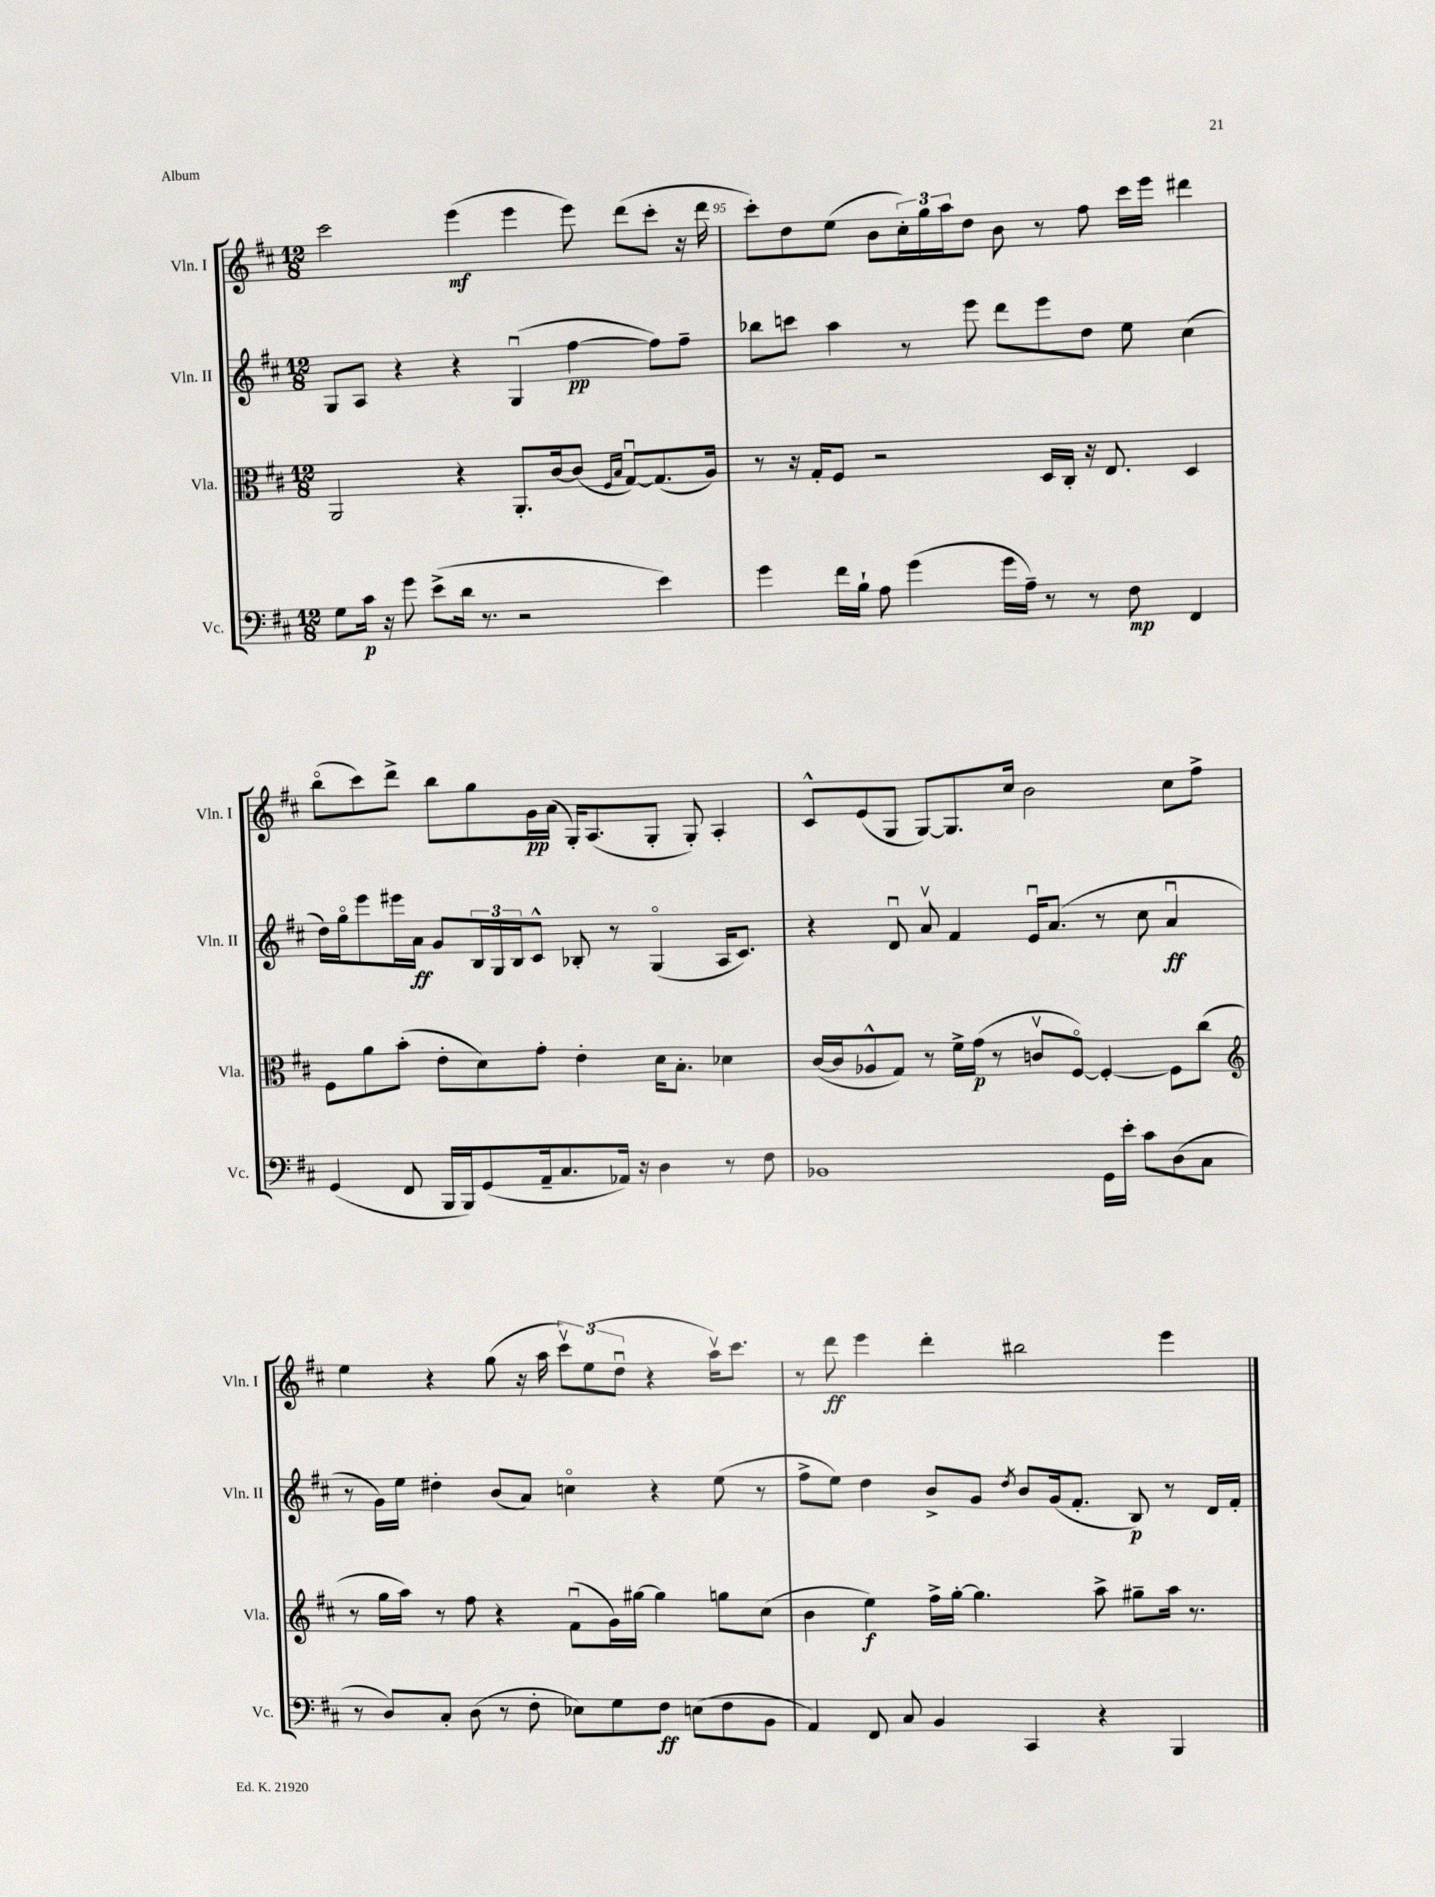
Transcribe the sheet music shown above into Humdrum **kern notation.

**kern	**dynam	**kern	**dynam	**kern	**dynam	**kern	**dynam
*part4	*part4	*part3	*part3	*part2	*part2	*part1	*part1
*staff4	*staff4	*staff3	*staff3	*staff2	*staff2	*staff1	*staff1
*I"Vc.	*	*I"Vla.	*	*I"Vln. II	*	*I"Vln. I	*
*I'Vc.	*	*I'Vla.	*	*I'Vln. II	*	*I'Vln. I	*
*clefF4	*	*clefC3	*	*clefG2	*	*clefG2	*
*k[f#c#]	*	*k[f#c#]	*	*k[f#c#]	*	*k[f#c#]	*
*M12/8	*	*M12/8	*	*M12/8	*	*M12/8	*
=94	=94	=94	=94	=94	=94	=94	=94
8G\L	.	2AA/	.	8G/L	.	2ccc#\	.
16c#\Jk	p	.	.	8A/J	.	.	.
16r	.	.	.	.	.	.	.
8g\	.	.	.	4r	.	.	.
(8e^\L	.	.	.	.	.	.	.
16d\Jk	.	4r	.	4r	.	(4eee\	mf
8.r	.	.	.	.	.	.	.
2r	.	8.AA'/L	.	(4Gu/	.	4eee\	.
.	.	[16c#/k	.	.	.	.	.
.	.	(8c#/J]	.	[4ff#\	pp	8eee\)	.
.	.	16qqF#/LL	.	.	.	.	.
.	.	16qqB/JJ	.	.	.	.	.
.	.	[8Gu/L)	.	.	.	(8ddd\L	.
4e\)	.	(8.G/]	.	8ff#\L])	.	8ccc#'\J	.
.	.	.	.	8ff#~\J	.	16r	.
.	.	16A/Jk)	.	.	.	16ddd\	.
=95	=95	=95	=95	=95	=95	=95	=95
4g\	.	8r	.	8bb-X\L	.	8ccc#'\L)	.
.	.	16r	.	8cccn\J	.	8dd\	.
.	.	16G'/KL	.	.	.	.	.
16f#\LL	.	8F#/J	.	4aa\	.	(8ee\J	.
16B`\JJ	.	.	.	.	.	.	.
8A\	.	2r	.	.	.	8b\L	.
(4g\	.	.	.	8r	.	24cc#'\L)	.
.	.	.	.	.	.	24gg\	.
.	.	.	.	.	.	24aa\J	.
.	.	.	.	8eee\	.	8dd\J	.
16g\LL	.	.	.	8ddd\L	.	8b\	.
16A~\JJ)	.	.	.	.	.	.	.
8r	.	16D/LL	.	8eee\	.	8r	.
.	.	16C#'/JJ	.	.	.	.	.
8r	.	16r	.	8dd\J	.	8ff#\	.
.	.	8.E/	.	.	.	.	.
8F#\	mp	.	.	8ee\	.	16ccc#\LL	.
.	.	.	.	.	.	16eee\JJ	.
4FF#/	.	4D/	.	(4cc#\	.	4ddd#X\	.
!!LO:LB:g=z
=96	=96	=96	=96	=96	=96	=96	=96
(4GG/	.	8F#\L	.	16dd\LL)	.	(8bb\L	.
.	.	.	.	16gg\J	.	.	.
.	.	8a\	.	8eee\	.	8ccc#\)	.
8FF#/	.	(8b'\J	.	16eee#X\L	.	8ddd^\J	.
.	.	.	.	16a\JJ	ff	.	.
16BBB/LL	.	8e'\L	.	8g/L	.	8bb\L	.
16BBB/J)	.	.	.	.	.	.	.
(8GG/	.	8d\)	.	24B/L	.	8gg\	.
.	.	.	.	24G/	.	.	.
.	.	.	.	24B/J	.	.	.
16AA~/k	.	8g'\J	.	8c#^^/J	.	16g\L	pp
8.C#/	.	.	.	.	.	(16a\JJ	.
.	.	4e'\	.	8B-X'/	.	16G'/KL)	.
.	.	.	.	.	.	(8.A/	.
16AA-X/Jk)	.	.	.	8r	.	.	.
16r	.	.	.	.	.	.	.
4D\	.	16d\KL	.	(4G/	.	8G'/J	.
.	.	8.B'\J	.	.	.	.	.
.	.	.	.	.	.	8G'/)	.
8r	.	4d-X\	.	16A/KL	.	4A'/	.
.	.	.	.	8.c#/J)	.	.	.
8F#\	.	.	.	.	.	.	.
=97	=97	=97	=97	=97	=97	=97	=97
1BB-X	.	([16c#/LL	.	4r	.	8c#^^/L	.
.	.	16c#/J]	.	.	.	.	.
.	.	8A-X^^/	.	.	.	(8e/	.
.	.	8G/J)	.	8du/	.	8G/J	.
.	.	8r	.	8av/	.	[8G/L)	.
.	.	16f#^\LL	.	4f#/	.	8.G/]	.
.	.	(16g\JJ	p	.	.	.	.
.	.	8r	.	.	.	.	.
.	.	.	.	.	.	16cc#/Jk	.
.	.	8cnv/L	.	16eu/KL	.	2b\	.
.	.	.	.	(8.a/J	.	.	.
.	.	[8F#/J)	.	.	.	.	.
16GG\LL	.	4F#'/_	.	8r	.	.	.
16e'\JJ	.	.	.	.	.	.	.
8c#\L	.	.	.	8cc#\	.	.	.
(8D\	.	8F#\L]	.	4au/	ff	8cc#\L	.
8C#\J	.	(8cc#\J	.	.	.	8ff#^\J	.
!!LO:LB:g=z
=98	=98	=98	=98	=98	=98	=98	=98
*	*	*clefG2	*	*	*	*	*
8r	.	8r	.	8r	.	4ee\	.
8D/L)	.	16gg\LL	.	16g\LL)	.	.	.
.	.	16aa\JJ)	.	16ee\JJ	.	.	.
8C#'/J	.	8r	.	4dd#X'\	.	4r	.
(8D\	.	8ff#\	.	.	.	.	.
8r	.	4r	.	(8b/L	.	(8gg\	.
8F#'\	.	.	.	8a/J)	.	16r	.
.	.	.	.	.	.	16aa\	.
8E-X\L)	.	(8f#u\L	.	4ccn\	.	12ccc#v\L)	.
.	.	.	.	.	.	(12ee\	.
8G\	.	16g\L)	.	.	.	.	.
.	.	.	.	.	.	12ddu\J	.
.	.	[16gg#X\JJ	.	.	.	.	.
8F#\J	ff	4gg#\]	.	4r	.	4r	.
(8En\L	.	.	.	.	.	.	.
8F#\	.	8ggn\L	.	(8ee\	.	16aav\KL)	.
.	.	.	.	.	.	8.ccc#\J	.
8BB\J	.	(8cc#\J	.	8r	.	.	.
=99	=99	=99	=99	=99	=99	=99	=99
4AA/)	.	4b\	.	8ff#^\L	.	8r	.
.	.	.	.	8ee\J)	.	8ddd\	ff
8FF#/	.	4ee\)	f	4dd\	.	4eee\	.
8C#/	.	.	.	.	.	.	.
4BB/	.	16ff#^\LL	.	8b^/L	.	4ddd'\	.
.	.	[16gg'\JJ	.	.	.	.	.
.	.	4.gg\]	.	8g/J	.	.	.
.	.	.	.	8qdd/	.	.	.
4CC#/	.	.	.	8b/L	.	2bb#X\	.
.	.	.	.	(16g/k	.	.	.
.	.	.	.	8.f#'/J	.	.	.
4r	.	8aa^\	.	.	.	.	.
.	.	8gg#X~\L	.	8B/)	p	.	.
4BBB/	.	16aa\Jk	.	8r	.	4eee\	.
.	.	8.r	.	.	.	.	.
.	.	.	.	16d/LL	.	.	.
.	.	.	.	16f#'/JJ	.	.	.
==	==	==	==	==	==	==	==
*-	*-	*-	*-	*-	*-	*-	*-
